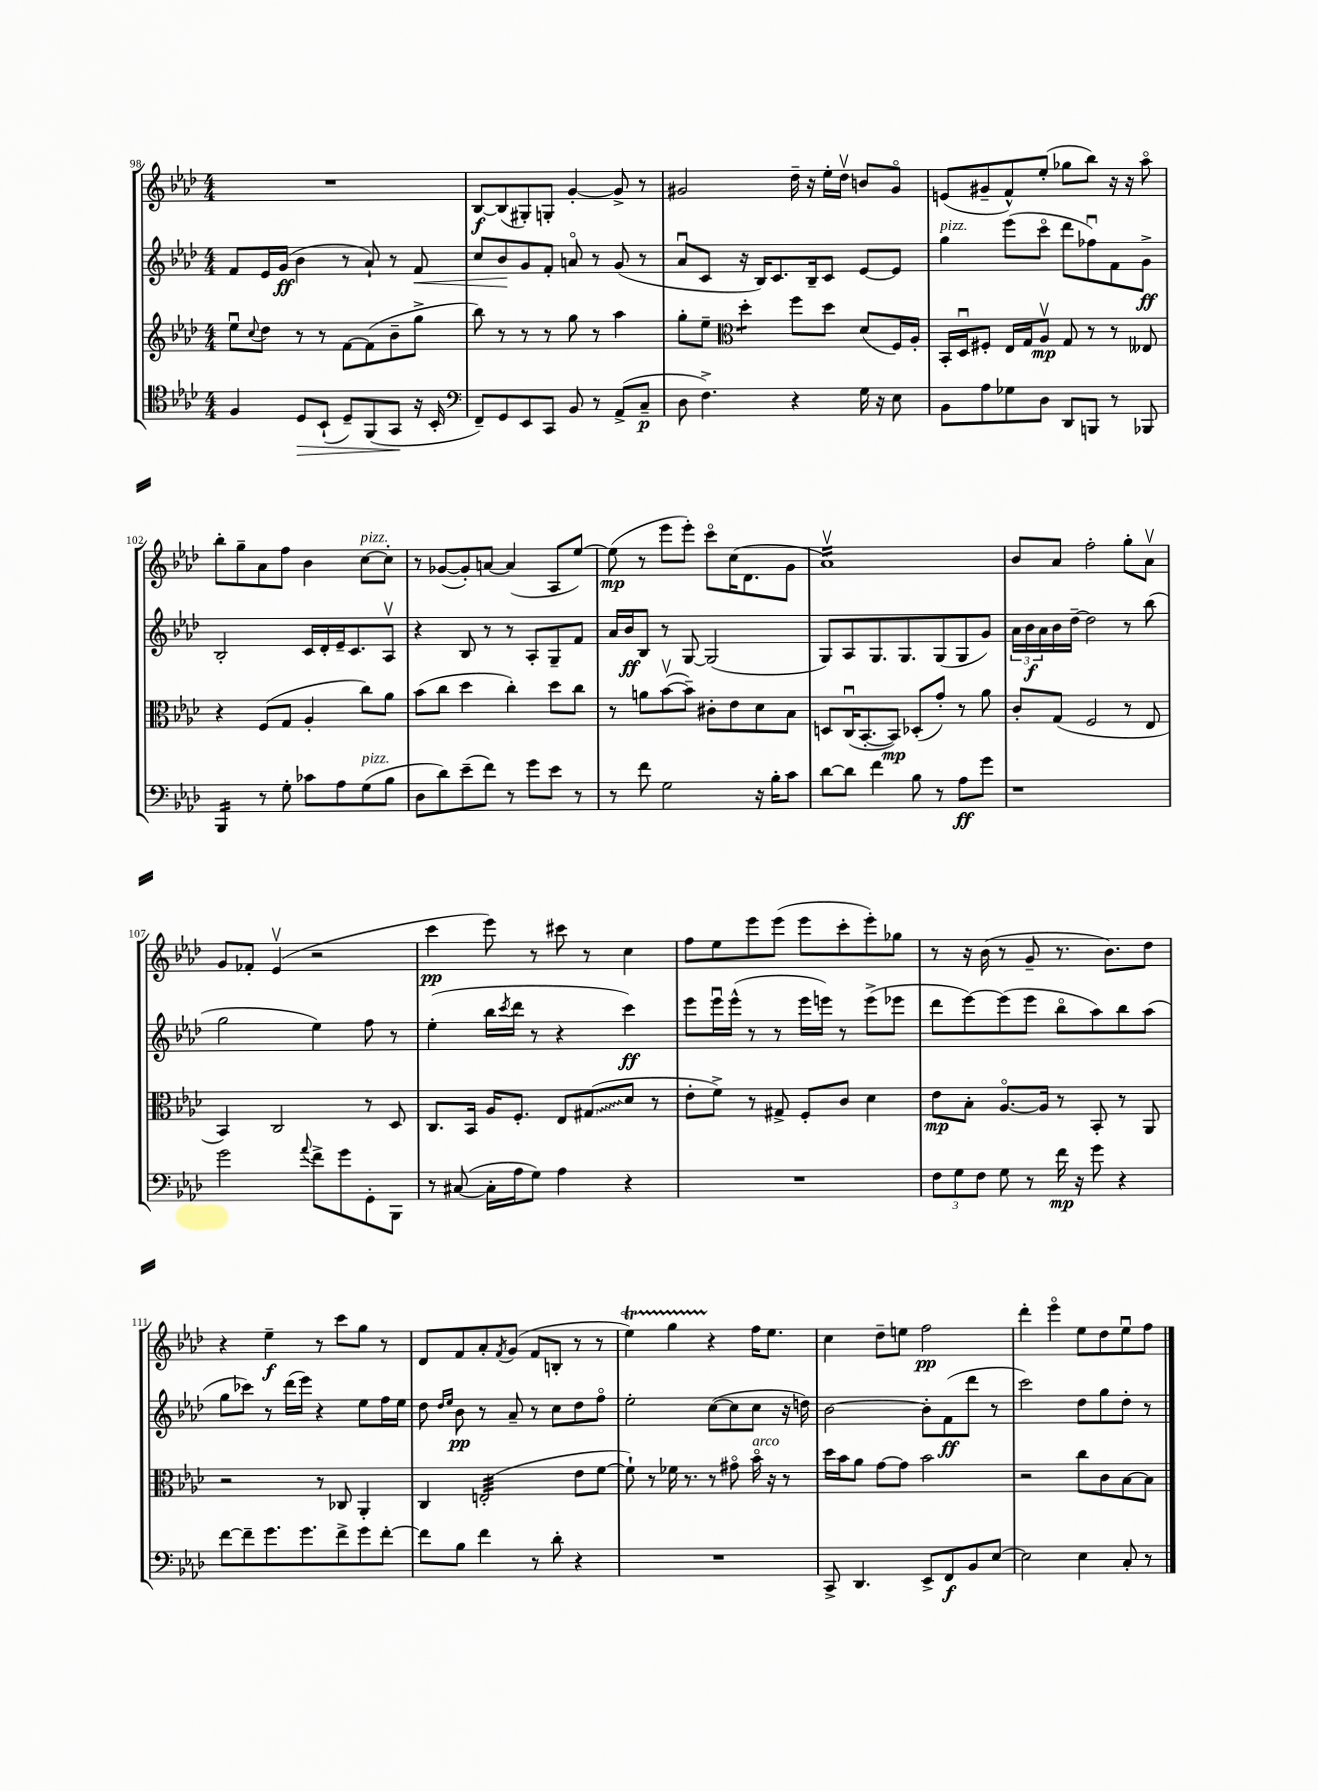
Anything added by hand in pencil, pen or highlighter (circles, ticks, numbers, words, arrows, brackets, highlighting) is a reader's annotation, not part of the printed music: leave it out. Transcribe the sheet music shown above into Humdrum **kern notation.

**kern	**kern	**kern	**kern
*staff4	*staff3	*staff2	*staff1
*clefC4	*clefG2	*clefG2	*clefG2
*k[b-e-a-d-]	*k[b-e-a-d-]	*k[b-e-a-d-]	*k[b-e-a-d-]
*M4/4	*M4/4	*M4/4	*M4/4
4F	8ee-u	8f	1r
.	8qqcc	.	.
.	8dd-	16e-	.
.	.	(16g	.
8D-	8r	4b-	.
(8BB-`	8r	.	.
8D-~)	[8f	8r	.
(8FF	(8f]	8a-`)	.
8GG	8b-~	8r	.
16r	8gg^	8f	.
16BB-'	.	.	.
=	=	=	=
*clefF4	*	*	*
8FF~)	8bb-)	8cc	[8B-
8GG	8r	8b-	(8B-]
8EE-	8r	8g	8G#')
8CC	8r	8f'	8G'
8BB-	8gg	8ao	[4g'
8r	8r	8r	.
(8AA-^	4aa-	(8g	8g^]
8C~	.	8r	8r
=	=	=	=
8D-	8gg'	8a-u	2g#
4.F^)	8ee-~	8c	.
*	*clefC3	*	*
.	4dd-'	16r	.
.	.	16B-)	.
.	.	8.c	.
4r	8ff	.	16dd-~
.	.	16B-~	16r
.	8dd-	8c	16ee-'
.	.	.	16dd-v
16G	(8d-	[8e-	8b
16r	.	.	.
8E-	16F)	8e-]	8g#o
.	16A-'	.	.
=	=	=	=
8BB-	16BB-'	4gg	(8e
.	16D-u	.	.
8A-	8F#'	.	8g#~
8G-	16E-	(8eee-	8f^^)
.	16G	.	.
8D-	8A-v	8ccco	(8ee-'
8DD-	8G	8ddd-	8gg-
8BBB	8r	8ff-u)	8bb-)
8r	8r	8f	16r
.	.	.	16r
8BBB-	8E--	8g^	8aa-o
=	=	=	=
4BBB-	4r	2B-'	8bb-'
.	.	.	8gg~
8r	(8F	.	8a-
8G'	8G	.	8ff
8c-	4A-'	16c	4b-
.	.	16d-'	.
8A-	.	16e-~	.
.	.	8.c	.
(8G	8cc)	.	[8cc
8B-	8a-	8A-v	8cc']
=	=	=	=
8D-	(8b-	4r	8r
8d-)	8cc	.	([8g-
(8e-~	4dd-	8B-	8g-'])
8f)	.	8r	[8a
8r	4cc')	8r	(4a]
8g	.	8A-'	.
8e-	8dd-	8G~	8A-
8r	8cc	8f	[8ee-)
=	=	=	=
8r	8r	16a-	(8ee-]
.	.	16b-	.
8f	8a	8B-	8r
2G	([8b-v	8r	8eee-
.	8b-~])	[8G	8eee-')
.	8c#'	(2G]	8ccco
.	8e-	.	(16cc
.	.	.	8.d-
16r	8d-	.	.
16B-'	.	.	.
8c	8B-	.	8g
=	=	=	=
[8d-	8D	8G)	1a-v)
8d-]	(16Cu	8A-	.
.	[8.BB-'	.	.
4f	.	8.G	.
.	8BB-])	.	.
.	.	8.G	.
8B-	(8D-'	.	.
8r	8g')	(8G	.
8A-	8r	8G	.
8g	8a-	8g)	.
=	=	=	=
1r	8c'	24a-	8b-
.	.	24b-	.
.	.	24a-	.
.	(8G	16b-	8a-
.	.	[16dd-~	.
.	2F	2dd-]	2ff'
.	8r	8r	8gg'
.	8E-	(8bb-	8a-v
=	=	=	=
2g	4BB-)	2gg	8g
.	.	.	8f-'
.	2C	.	(4e-v
8qqa-	.	.	.
8f^	.	4ee-)	2r
8g	.	.	.
8GG'	8r	8ff	.
8BBB-	8D-	8r	.
=	=	=	=
8r	8.C	(4ee-'	4ccc
([8C#	.	.	.
.	16BB-	.	.
16C#']	16A-	16bb-	8eee-)
.	.	8qccc	.
16A-	8.F'	16ddd-	.
8G)	.	8r	8r
4A-	8E-	4r	8ccc#
.	(8G#	.	8r
4r	8d-	4ccc)	4cc
.	8r	.	.
=	=	=	=
1r	8e-'	8eee-	8ff
.	8f^)	16eee-u	8ee-
.	.	(16eee-^^	.
.	8r	8r	8eee-
.	8G#^	8r	(8eee-
.	8F'	16eee-	8eee-
.	.	16eee)	.
.	8c	8r	8ccc'
.	4d-	(8eee^	8eee-')
.	.	8eee-	8gg-
=	=	=	=
12F	8e-	8ddd-	8r
12G	.	.	.
.	8B-'	[8eee-)	16r
12F	.	.	.
.	.	.	(16b-
8G	[8.A-o	(8eee-]	8r
8r	.	8eee-	8g~
.	16A-]	.	.
16f	8r	8bb-o	8.r
16r	.	.	.
8g	8BB-'	8aa-)	.
.	.	.	8.b-)
4r	8r	8bb-	.
.	8AA-	(8aa-	8dd-
=	=	=	=
[8f	2r	8gg	4r
8f~]	.	8ccc-)	.
8.g	.	8r	4ee-~
.	.	(16ddd-	.
8.g	.	16eee-)	.
.	8r	4r	8r
8f^	8C-	.	8ccc
8g	4AA-'	8ee-	8gg
[8f'	.	16ff	8r
.	.	16ee-	.
=	=	=	=
8f]	4C	8dd-	8d-
.	.	16qqdd-	.
.	.	16qqee-	.
8B-	.	8b-	8f
4f	(2E'	8r	8a-'
.	.	.	8qf
.	.	8a-~	(8g
8r	.	8r	8f
8d-'	.	8cc	8B'
4r	8e-	8dd-	8r
.	[8f	8ffo	8r
=	=	=	=
1r	8f`])	2ee-'	4ee-)
.	8r	.	.
.	16f-	.	4gg
.	8.r	.	.
.	8r	([8cc	4r
.	8g#o	8cc]	.
.	16b-o	8cc	16ff
.	16r	.	8.ee-
.	8r	16r	.
.	.	16dd)	.
=	=	=	=
8CC^	16dd-	[2b-	4cc
.	16b-	.	.
4.DD-	8a-	.	.
.	[8g	.	8dd-~
.	8g]	.	8ee
8EE-^	2b-	8b-']	2ff
8FF	.	(8f	.
8BB-	.	8ddd-	.
[8E-	.	8r	.
=	=	=	=
2E-]	2r	2ccc)	4ddd-'
.	.	.	4eee-o
4E-	8cc	8dd-	8ee-
.	8c	8gg	8dd-
8C'	[8B-	8dd-'	8ee-u
8r	8B-]	8r	8ff
==	==	==	==
*-	*-	*-	*-
